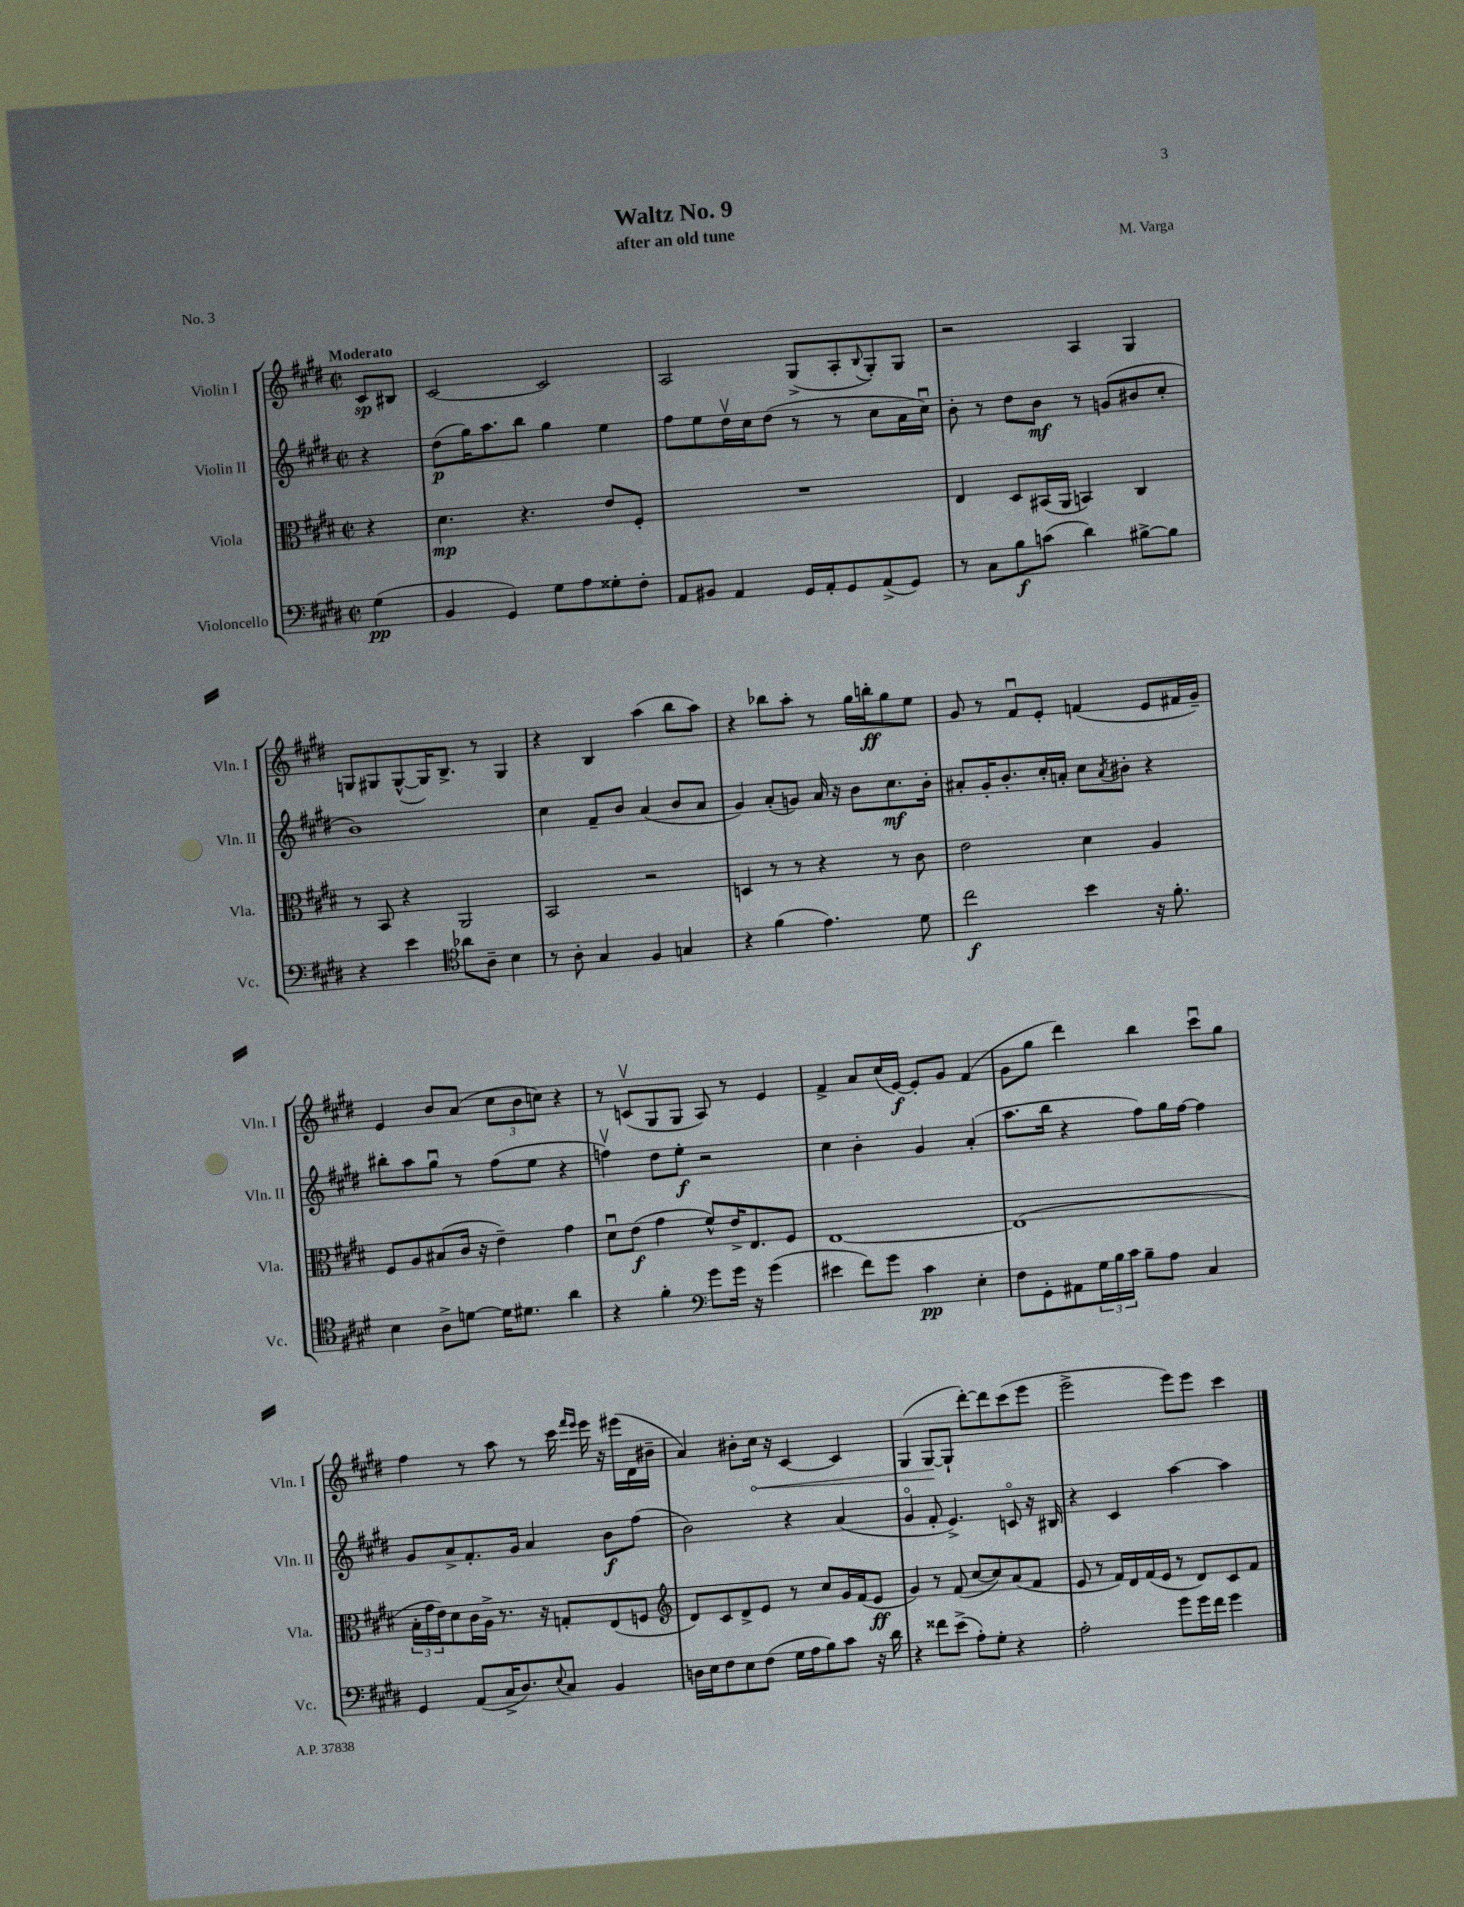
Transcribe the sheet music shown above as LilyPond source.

\header { title = "Waltz No. 9" composer = "M. Varga" subtitle = "after an old tune" piece = "No. 3" }
<<
\new StaffGroup <<
\new Staff = "s0" \with { instrumentName = "Violin I" shortInstrumentName = "Vln. I" } {
    \clef treble \key e \major \defaultTimeSignature \time 2/2 \partial 4 \tempo "Moderato"
    cis'8\sp bis8 |
    cis'2~ cis'2 |
    a2 gis8->( a8-. \appoggiatura { b8 } gis8-.) gis8 |
    r2 a4 gis4 |
    g8 gis8 gis8~-^( gis16) b8.-> r8 gis4 |
    r4 b4 a''4( b''8 a''8) |
    r4 bes''8 a''8-. r8 gis''16 b''16-.\ff gis''8 e''8 |
    gis'8 r8 fis'8\downbow e'8-. f'4( e'8 fis'16 gis'16--) |
    e'4 b'8 a'8( \tuplet 3/2 { cis''8 b'8 c''8) } r4 |
    r8 c'8\upbow( gis8 gis8 a8) r8 e'4 |
    fis'4-> a'8 cis''16( e'16~\f) e'8-. gis'8 fis'4( |
    gis'8 gis''8 dis'''4) b''4 cis'''8\downbow gis''8 |
    fis''4 r8 a''8 r8 cis'''16 \grace { fis'''16 e'''16 } e'''16 r16 eis'''16( dis'16 bis'16-- |
    a'4) bis'8-. \once \override Hairpin.circled-tip = ##t cis''16\< r16 cis'4~ cis'4 |
    gis4( gis8~\! gis8-! dis'''8~-.) dis'''8 cis'''8( e'''8 |
    e'''2-> e'''8) e'''8 cis'''4 \bar "|." |
}
\new Staff = "s1" \with { instrumentName = "Violin II" shortInstrumentName = "Vln. II" } {
    \clef treble \key e \major \defaultTimeSignature \time 2/2 \partial 4
    r4 |
    dis''8\p( gis''16) a''8. b''8 gis''4 e''4 |
    fis''8 e''8 dis''16\upbow cis''16 dis''8( r8 r8 cis''8 a'16 cis''16\downbow) |
    b'8-. r8 dis''8 b'8\mf r8 g'8( bis'8 cis''8-. |
    b'1) |
    cis''4 fis'8-- b'8 a'4( b'8 a'8 |
    gis'4) a'8-.( g'8) a'16 r16 b'8 cis''8.\mf b'16-. |
    ais'8-. gis'16-. b'8.-. cis''16-. a'16-. cis''8 \acciaccatura { a'8 } bis'8-. r4 |
    bis''8-. a''8 gis''8\downbow r8 fis''8( e''8 r4 |
    f''4\upbow) dis''8 e''8-.\f r2 |
    cis''4 b'4-. gis'4 a'4-.( |
    a''8. b''16 r4 fis''8) gis''16 fis''16~ fis''4 |
    gis'8 a'8-> fis'8.-. gis'16 a'4 b'8\f fis''8( |
    b'2) r4 a'4( |
    gis'4\flageolet fis'8-. e'4.->) c'8\flageolet r16 bis16 |
    r4 cis'4 a''4~ a''4 \bar "|." |
}
\new Staff = "s2" \with { instrumentName = "Viola" shortInstrumentName = "Vla." } {
    \clef alto \key e \major \defaultTimeSignature \time 2/2 \partial 4
    r4 |
    dis'4.\mp r4. e'8 fis8-. |
    R1 |
    e4 dis8 bis,16( a,16 b,4) cis4 |
    r8 b,8 r4 a,2 |
    b,2 r2 |
    d4 r8 r8 r4 r8 cis'8 |
    e'2 dis'4 a4 |
    fis8 a8 bis8( cis'16 r16 e'4--) gis'4 |
    dis'8\downbow e'8\f( gis'4 fis'8-^) e'16-> e8. fis8 |
    e1~ |
    e1( |
    \tuplet 3/2 { b16-. gis'16 e'16) } dis'8 cis'16 a16-> r8. r16 g8-. e8( f8 |
    \clef treble dis'8) cis'8 dis'8-> e'8 r8 cis''8 gis'16 fis'16( e'8\ff |
    gis'4) r8 fis'8( cis''8~ cis''8) a'8( fis'8 |
    e'8 r8 fis'16) dis'16 fis'16( e'16 r8 dis'8) cis'8 fis'8 \bar "|." |
}
\new Staff = "s3" \with { instrumentName = "Violoncello" shortInstrumentName = "Vc." } {
    \clef bass \key e \major \defaultTimeSignature \time 2/2 \partial 4
    gis4\pp( |
    b,4 gis,4) gis8 a8 gisis8-. fis8-. |
    a,8 bis,8 a,4 gis,16 a,16-. gis,8 a,8->( gis,8) |
    r8 cis8 b8\f c'8( dis'4) bis8~-> bis8 |
    r4 e'4 \clef tenor aes'8 a8-- b4 |
    r8 a8-. gis4 fis4 g4 |
    r4 fis'4( e'4.) dis'8 |
    cis''2\f b'4 r16 fis'8.-. |
    b4 a8-> d'8~ d'16 dis'8. a'4 |
    r4 fis'4-. \clef bass gis'8 gis'16 r16 gis'4( |
    eis'4 fis'8) gis'8 cis'4\pp e4-. |
    fis8 gis,8-. ais,8 \tuplet 3/2 { gis16 b16 cis'16 } b8-- a8 cis4 |
    gis,4 a,8( cis16-> dis8.) \appoggiatura { e8 } cis8 b,4 |
    d16 e16 fis8 e8 fis8( gis16 a16 b8) cis'8 r16 dis'16 |
    r4 fisis'8 e'8->( a8-.) gis8-. r4 |
    a2-. gis'8 gis'16 fis'16 gis'4 \bar "|." |
}
>>
>>
\layout { \context { \Score \remove "Bar_number_engraver" } }
